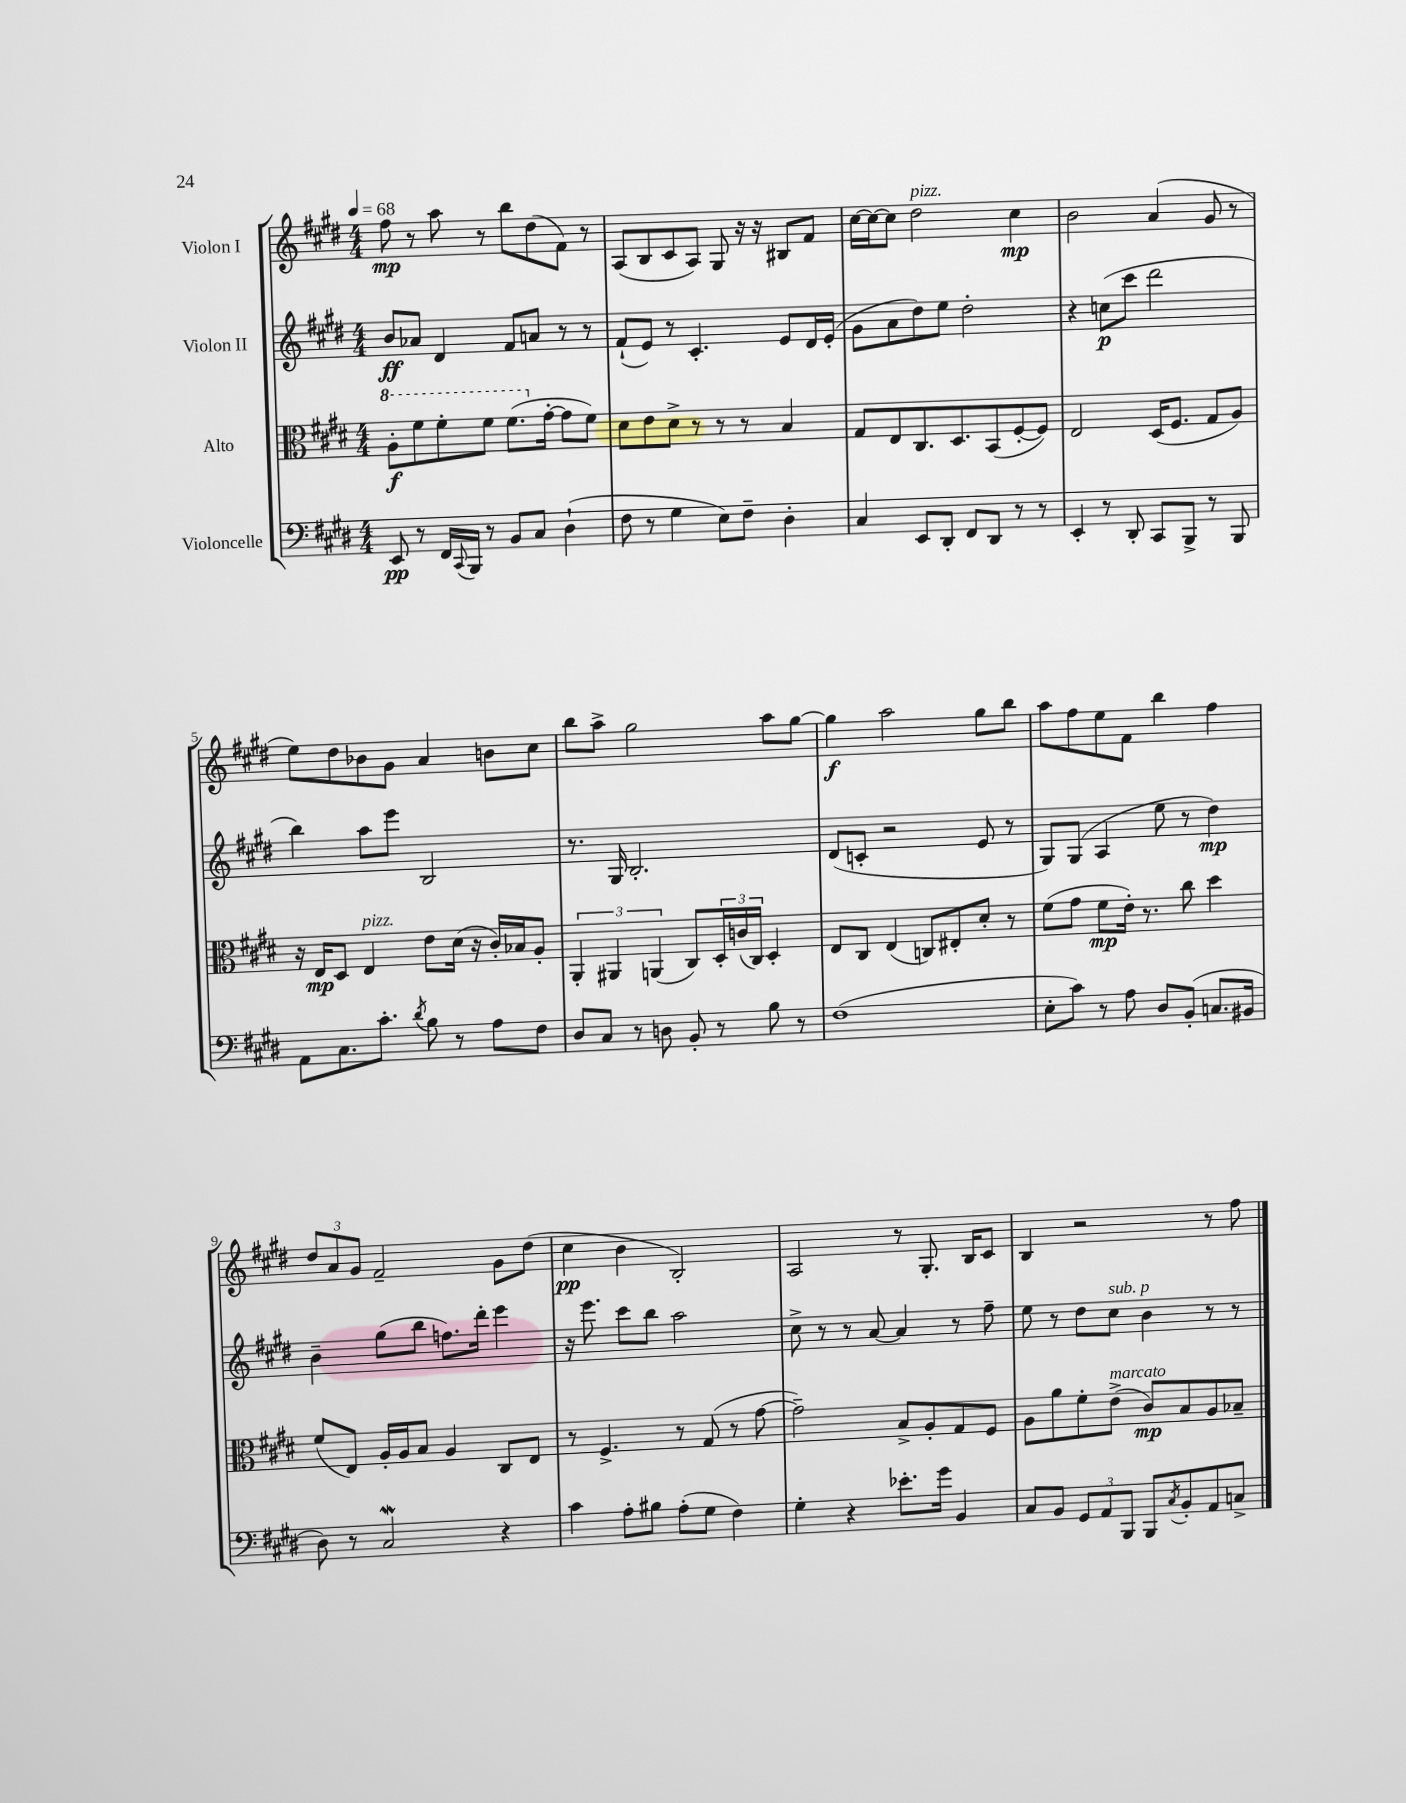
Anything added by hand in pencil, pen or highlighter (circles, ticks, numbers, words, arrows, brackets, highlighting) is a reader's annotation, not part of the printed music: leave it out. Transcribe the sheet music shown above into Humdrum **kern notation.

**kern	**kern	**kern	**kern
*staff4	*staff3	*staff2	*staff1
*clefF4	*clefC3	*clefG2	*clefG2
*k[f#c#g#d#]	*k[f#c#g#d#]	*k[f#c#g#d#]	*k[f#c#g#d#]
*M4/4	*M4/4	*M4/4	*M4/4
*MM68	*MM68	*MM68	*MM68
8EE	8a'	8b	8ff#
8r	8ff#	8a-	8r
16FF#	8ff#'	4d#	8aa
8qqCC#	.	.	.
16BBB	.	.	.
8r	8ff#	.	8r
8BB	(8.ff#	8f#	8bb
8C#	.	8a	(8dd#
.	[16g#'	.	.
(4D#`	8g#]	8r	8f#)
.	8f#)	8r	8r
=	=	=	=
8F#	8d#	(8f#`	(8A
8r	8e	8e)	8B
4G#	8d#^	8r	8c#
.	8r	4.c#'	8A)
8E)	8r	.	8G#
8F#~	8r	.	16r
.	.	.	16r
4D#'	4B	8e	8B#
.	.	16d#	8f#
.	.	(16e'	.
=	=	=	=
4C#	8G#	8g#	[16cc#
.	.	.	16cc#_
.	8E	8a	8cc#]
8EE	8.C#	8dd#)	2dd#
8DD#'	.	8ee	.
.	8.D#	.	.
8FF#	.	2dd#'	.
8DD#	(8BB	.	.
8r	[8F#'	.	4cc#
8r	8F#])	.	.
=	=	=	=
4EE'	2E	4r	2b
8r	.	(8cc	.
8DD#'	.	8ccc#	.
8CC#	(16D#	2ddd#	(4a
.	8.F#	.	.
8BBB^	.	.	.
8r	8G#	.	8g#
8BBB	8A)	.	8r
=	=	=	=
8AA	16r	4bb)	8ee)
.	16E	.	.
8.C#	8D#	.	8dd#
.	4E	8aa	8b-
8.c#'	.	.	.
.	.	8eee	8g#
8qd#	.	.	.
8B	8e	2B	4a
8r	(16d#	.	.
.	16r	.	.
8A	16c#')	.	8b
.	16B-	.	.
8F#	8A'	.	8cc#
=	=	=	=
8D#	6AA'	8.r	8bb
8C#	.	.	8aa^
.	6AA#	.	.
.	.	16G#	.
8r	.	2.B'	2gg#
.	(6AA	.	.
8D	.	.	.
8BB'	8C#)	.	.
8r	24D#'	.	.
.	(24c	.	.
.	24C#)	.	.
8B	4D#'	.	8aa
8r	.	.	[8gg#
=	=	=	=
(1F#	8E	(8d#	4gg#]
.	8C#	8c'	.
.	(4E	2r	2aa
.	8C)	.	.
.	8E#'	.	.
.	8d#'	8e	8gg#
.	8r	8r	8bb
=	=	=	=
8E'	(8f#	8G#)	8aa
8c#)	8g#	(8G#	8ff#
8r	8f#	4A	8ee
8A	16e')	.	8f#
.	8.r	.	.
8D#	.	8ee	4bb
(8BB'	8cc#	8r	.
8.C	4dd#	4dd#)	4ff#
16BB#	.	.	.
=	=	=	=
8D#)	(8f#	4b~	12dd#
.	.	.	12a
8r	8E)	.	.
.	.	.	12g#
2C#	16A'	(8gg#	2f#~
.	16A	.	.
.	8B	8bb	.
.	4A	8.ff)	.
.	.	16ddd#'	.
4r	8C#	4eee	8g#
.	8E	.	(8dd#
=	=	=	=
4c#	8r	16r	4cc#
.	.	8.eee	.
.	4.F#^	.	.
8A'	.	8ccc#	4b
8B#	.	8bb	.
(8A'	8r	2aa	2B')
8G#	(8G#	.	.
4F#)	8r	.	.
.	[8g#	.	.
=	=	=	=
4G#'	2g#~])	8cc#^	2A
.	.	8r	.
4r	.	8r	.
.	.	[8a	.
8.e-'	8B^	4a]	8r
.	8A'	.	8.G#'
16g#	.	.	.
4BB	8G#	8r	.
.	.	.	16B
.	8F#	8ff#~	8c#
=	=	=	=
8C#	8A	8ee	4B
8BB	8a	8r	.
12GG#	8f#'	8dd#	2r
12AA	.	.	.
.	(8e^	8cc#	.
12BBB	.	.	.
8BBB	8c#)	4b	.
8qC#	.	.	.
8BB'	8B	.	.
8AA	8A	8r	8r
8C^	8B-~	8r	8ff#
==	==	==	==
*-	*-	*-	*-
